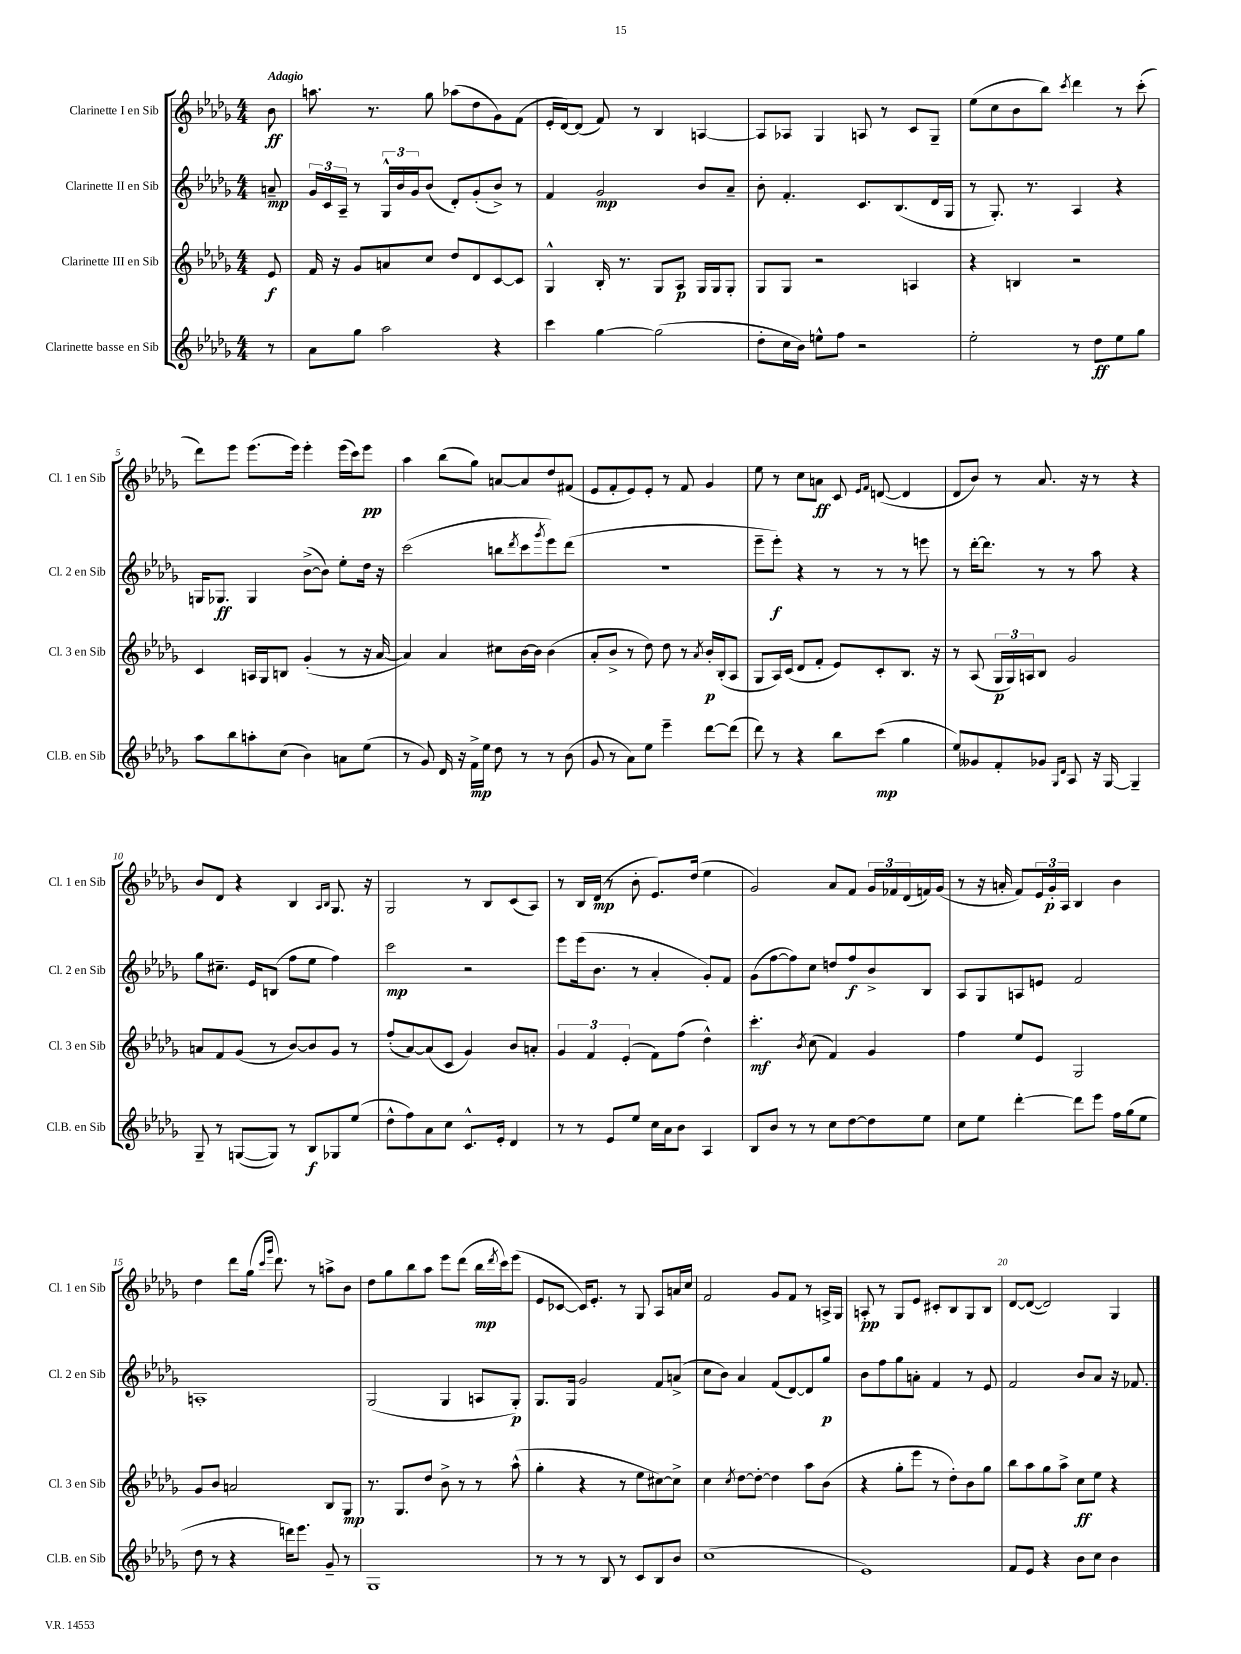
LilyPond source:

<<
\new StaffGroup <<
\new Staff = "s0" \with { instrumentName = "Clarinette I en Sib" shortInstrumentName = "Cl. 1 en Sib" } {
    \clef treble \key des \major \numericTimeSignature \time 4/4 \partial 8 \tempo "Adagio"
    bes'8\ff |
    a''8. r8. ges''8 aes''8( des''8 ges'8) f'8( |
    ees'16-. des'16~) des'8( f'8) r8 bes4 a4~ |
    a8 aes8 ges4 a8 r8 c'8 ges8-- |
    ees''8( c''8 bes'8 bes''8) \acciaccatura { c'''8 } des'''4 r8 c'''8-.( |
    des'''8) ees'''8 ees'''8.( ees'''16) ees'''4-. ees'''16( c'''16) ees'''8\pp |
    aes''4 bes''8( ges''8) a'8~ a'8 des''8 fis'8( |
    ees'8 f'8-. ees'8) ees'8-. r8 f'8 ges'4 |
    ees''8 r8 c''8 a'8\ff c'8 \grace { ees'16 f'16 } d'8~( d'4 |
    des'8 bes'8) r8 aes'8. r16 r8 r4 |
    bes'8 des'8 r4 bes4 \grace { aes16 bes16 } ges8. r16 |
    ges2 r8 bes8 c'8( aes8) |
    r8 bes16 des'16\mp( r8 bes'8-. ees'8.) des''16( ees''4 |
    ges'2) aes'8 f'8 \tuplet 3/2 { ges'16 fes'16 des'16( } f'16) ges'16( |
    r8 r16 a'16-. f'8) \tuplet 3/2 { ees'16 ges'16-.\p aes16 } bes4 bes'4 |
    des''4 des'''8 ges''16( \grace { c'''16 ges'''16 } des'''8.) r8 a''8-> bes'8 |
    des''8 ges''8 bes''8 aes''8 ees'''8 des'''8( bes''16\mp \acciaccatura { des'''8 } c'''16) ees'''8( |
    ees'8 ces'8~ ces'16) ees'8.-. r8 ges8 aes8 a'16 c''16 |
    f'2 ges'8 f'8 r8 a16-> ges16 |
    a8-.\pp r8 ges8 ees'8 cis'8-. bes8 ges8 bes8 |
    des'8~ des'8~( des'2) ges4 \bar "|." |
}
\new Staff = "s1" \with { instrumentName = "Clarinette II en Sib" shortInstrumentName = "Cl. 2 en Sib" } {
    \clef treble \key des \major \numericTimeSignature \time 4/4 \partial 8
    a'8--\mp |
    \tuplet 3/2 { ges'16 c'16 aes16-- } r8 \tuplet 3/2 { ges16-^ bes'16 ges'16 } bes'8( des'8-.) ges'8-.( bes'8->) r8 |
    f'4 ges'2\mp bes'8 aes'8-- |
    bes'8-. f'4.-. c'8. bes8.( des'16 ges16 |
    r8 ges8.-.) r8. aes4 r4 |
    g16 ges8.\ff ges4 bes'8~->( bes'8) ees''8-. des''16 r16 |
    c'''2( b''8 \acciaccatura { des'''8 } c'''8 \acciaccatura { ges'''8 } ees'''8) des'''8( |
    R1 |
    ees'''8-- ees'''8-.\f) r4 r8 r8 r8 e'''8 |
    r8 des'''16~-. des'''8. r8 r8 aes''8 r4 |
    ges''8 cis''8.-- ees'16 b8( f''8 ees''8 f''4) |
    c'''2\mp r2 |
    ees'''8 ees'''16( bes'8. r8 aes'4-. ges'8-.) f'8 |
    ges'8( f''8~ f''8) c''8 d''8 f''8\f bes'8-> bes8 |
    aes8 ges8 a8 e'8 f'2 |
    a1-. |
    ges2( ges4 a8 ges8-.\p) |
    ges8. ges16 ges'2 f'8 a'8->( |
    c''8 bes'8) aes'4 f'8( des'8~) des'8 ges''8\p |
    bes'8 f''8 ges''8 a'8-. f'4 r8 ees'8 |
    f'2 bes'8 aes'8 r16 fes'8. \bar "|." |
}
\new Staff = "s2" \with { instrumentName = "Clarinette III en Sib" shortInstrumentName = "Cl. 3 en Sib" } {
    \clef treble \key des \major \numericTimeSignature \time 4/4 \partial 8
    ees'8\f |
    f'16 r16 ges'8 a'8 c''8 des''8 des'8 c'8~ c'8 |
    ges4-^ bes16-. r8. ges8 aes8\p ges16 ges16 ges8-. |
    ges8 ges8 r2 a4 |
    r4 b4 r2 |
    c'4 a16 ges16 b8 ges'4-.( r8 r16 aes'16~ |
    aes'4) aes'4 cis''8 bes'16~ bes'16 bes'4( |
    aes'8-. bes'8-> r8 des''8) des''8 r8 \acciaccatura { aes'8 } bes'16-.\p bes16-.( aes8 |
    ges8 aes16) c'16( des'8 f'8-. ees'8) c'8-. bes8. r16 |
    r8 aes8( \tuplet 3/2 { ges16\p ges16) a16 } bes8 ges'2 |
    a'8 f'8 ges'8( r8 bes'8~) bes'8 ges'8 r8 |
    f''8-.( aes'8~) aes'8( c'8 ges'4) bes'8 a'8-. |
    \tuplet 3/2 { ges'4 f'4 ees'4-.( } f'8) f''8( des''4-^) |
    c'''4.-.\mf \acciaccatura { bes'8 } c''8( f'4) ges'4 |
    f''4 ees''8 ees'8 ges2 |
    ges'8 bes'8 a'2 bes8 ges8\mp |
    r8. ges8. des''8 bes'8-> r8 r8 aes''8-^( |
    ges''4-. r4 r8 ees''8 cis''8~) cis''8-> |
    c''4 \acciaccatura { c''8 } des''8~ des''8~-. des''4 aes''8 bes'8( |
    r4 ges''8-. ees'''8 r8 des''8-.) bes'8 ges''8 |
    bes''8 aes''8 ges''8 aes''8-> c''8\ff ees''8 r4 \bar "|." |
}
\new Staff = "s3" \with { instrumentName = "Clarinette basse en Sib" shortInstrumentName = "Cl.B. en Sib" } {
    \clef treble \key des \major \numericTimeSignature \time 4/4 \partial 8
    r8 |
    aes'8 ges''8 aes''2 r4 |
    c'''4 ges''4~ ges''2( |
    des''8-. c''16 bes'16) e''8-^ f''8 r2 |
    ees''2-. r8 des''8\ff ees''8 ges''8 |
    aes''8 bes''8 a''8-. c''8( bes'4) a'8 ees''8( |
    r8 ges'8) des'16 r16 f'16->\mp ees''16 des''8 r8 r8 bes'8( |
    ges'8 r8 aes'8) ees''8 ees'''4-- des'''8~ des'''8( |
    des'''8) r8 r4 bes''8 c'''8\mp( ges''4 |
    ees''8) geses'8 f'8-. ges'8 \grace { ges16 des'16 } aes8 r16 ges16~ ges4-- |
    ges8-- r8 g8~( g8) r8 bes8\f ges8 ees''8( |
    des''8-^ f''8) aes'8 c''8 c'8.-^ ees'16-. des'4 |
    r8 r8 ees'8 ees''8 c''16 aes'16 bes'8 aes4 |
    bes8 bes'8 r8 r8 c''8 des''8~ des''8 ees''8 |
    c''8 ees''8 des'''4~-. des'''8 ees'''8 f''16 ges''16( ees''8 |
    des''8 r8 r4 d'''16) ees'''8. ges'8-- r8 |
    ges1 |
    r8 r8 r8 bes8 r8 c'8 bes8 bes'8 |
    c''1( |
    ees'1) |
    f'8 ees'8 r4 bes'8 c''8 bes'4 \bar "|." |
}
>>
>>
\layout { \context { \Score \override BarNumber.break-visibility = ##(#f #t #t) barNumberVisibility = #(every-nth-bar-number-visible 5) } }
